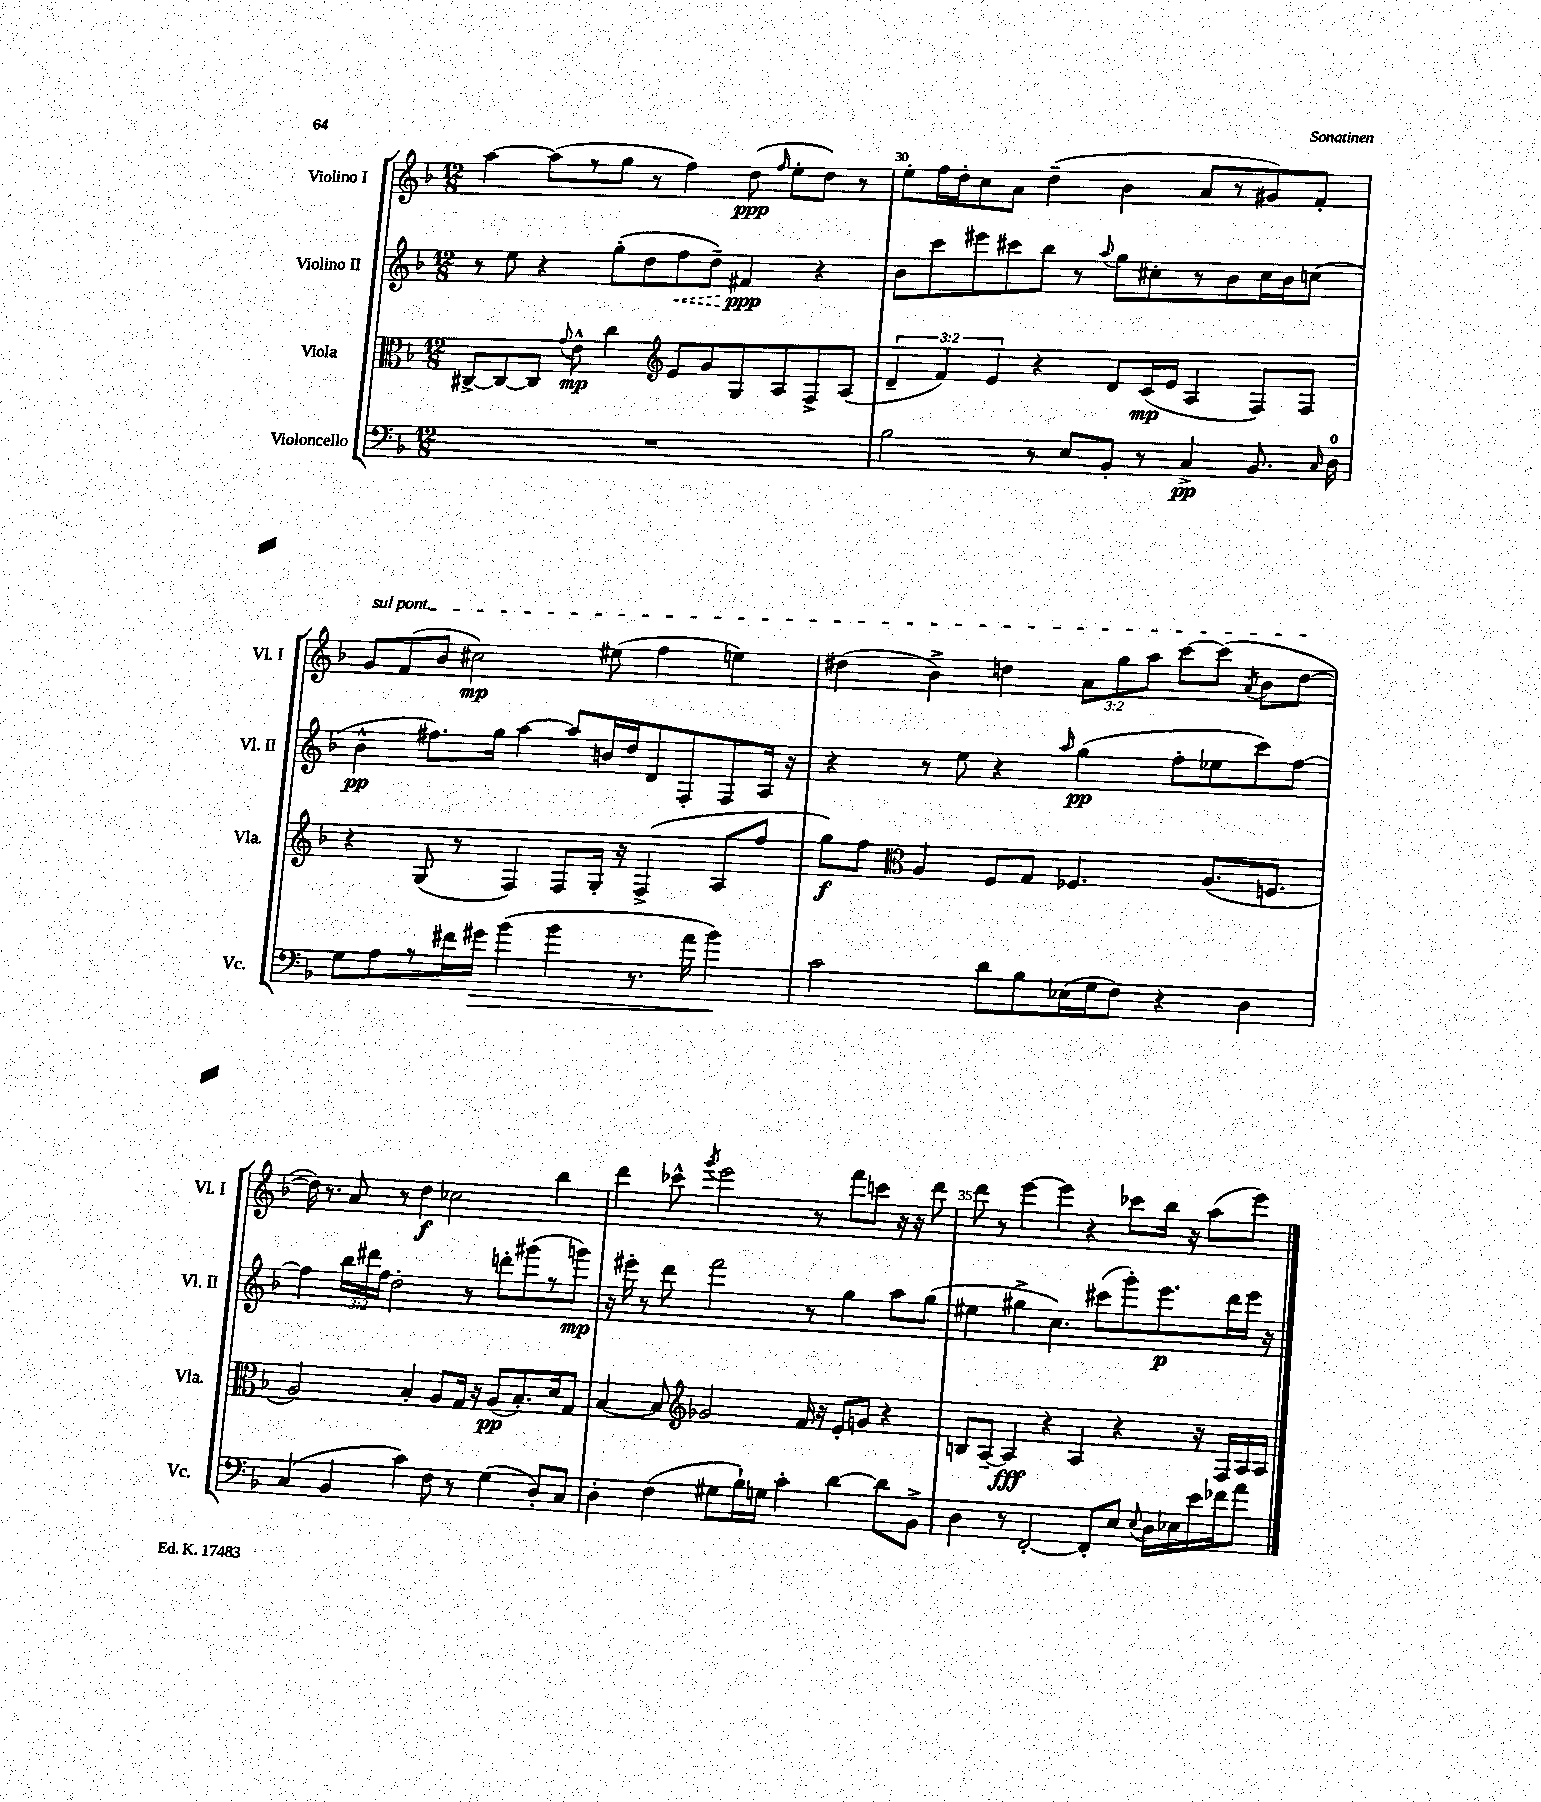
<<
\new StaffGroup <<
\new Staff = "s0" \with { instrumentName = "Violino I" shortInstrumentName = "Vl. I" } {
    \clef treble \key f \major \numericTimeSignature \time 12/8 \override Staff.TupletNumber.text = #tuplet-number::calc-fraction-text
    \autoBeamOff a''4~ a''8[( r8 g''8] r8 f''4) d''8\ppp( \grace { f''16 } e''8[-. d''8]) r8 |
    e''8[-. f''16 d''16-. c''8 a'8] d''4--( bes'4 a'8[ r8 gis'8) f'8]-. |
    \once \override TextSpanner.bound-details.left.text = \markup { \italic "sul pont." } g'8[\startTextSpan f'8( bes'8] cis''2\mp) eis''8( f''4 e''4) |
    dis''4( bes'4->) d''4 \tuplet 3/2 { a'8[ g''8 a''8] } c'''8[~ c'''8]( \acciaccatura { a'8 } bes'8[ d''8]~\stopTextSpan |
    d''16) r8. a'8 r8 d''4\f ces''2 bes''4 |
    d'''4 ces'''8-^ \acciaccatura { g'''8 } e'''2 r8 f'''8[ c'''8] r16 r16 d'''8 |
    d'''8 r8 e'''4~ e'''4 r4 ces'''8[ bes''16] r16 a''8[( e'''8]) \bar "|." |
}
\new Staff = "s1" \with { instrumentName = "Violino II" shortInstrumentName = "Vl. II" } {
    \clef treble \key f \major \numericTimeSignature \time 12/8 \override Staff.TupletNumber.text = #tuplet-number::calc-fraction-text
    \autoBeamOff r8 e''8 r4 g''8[-.( d''8 \once \override Hairpin.style = #'dashed-line f''8\< d''8]--) fis'4\ppp\! r4 |
    bes'8[ c'''8 eis'''8 cis'''8 bes''8] r8 \appoggiatura { a''8 } g''8[ cis''8-. r8 bes'8 cis''16 bes'16 c''8]( |
    bes'4-^\pp fis''8.[) g''16] a''4~ a''8[ b'16 d''16 d'8 f8-. f8 a16] r16 |
    r4 r8 e''8 r4 \grace { a''16 } g''4\pp( f''8[-. ees''8 c'''8) f''8]~ |
    f''4 \tuplet 3/2 { bes''16[ dis'''16 f''16] } d''2-. r8 d'''8[-. gis'''8( r8 g'''8]\mp) |
    r16 eis'''16-. r8 d'''8 f'''2 r8 g''4 a''8[ g''8]( |
    eis''4 gis''4-> c''4.) cis'''8[( g'''8-.) e'''8.\p d'''16 e'''16] r16 \bar "|." |
}
\new Staff = "s2" \with { instrumentName = "Viola" shortInstrumentName = "Vla." } {
    \clef alto \key f \major \numericTimeSignature \time 12/8 \override Staff.TupletNumber.text = #tuplet-number::calc-fraction-text
    \autoBeamOff cis8[~-> cis8~ cis8] \appoggiatura { g'8 } e'8-^\mp c''4 \clef treble e'8[ g'8 g8 a8 f8-> a8]( |
    \tuplet 3/2 { d'4-- f'4) e'4 } r4 d'8[ c'16\mp( e'16] a4 f8[) f8] |
    r4 g8( r8 f4) f8[ g16]-. r16 f4->( a8[ f''8] |
    g''8[\f) f''8] \clef alto a4 f8[ g8] fes4. a8.[( f8.] |
    a2) bes4-. a8[ g16] r16 a8[\pp( bes8.-.) d'16 g8] |
    bes4~ bes8 \clef treble ges'2 f'16 r16 e'8[-. g'8] r4 |
    b8[ a8]~-- a4\fff r4 a4 r4 r16 f16[ a16 a16] \bar "|." |
}
\new Staff = "s3" \with { instrumentName = "Violoncello" shortInstrumentName = "Vc." } {
    \clef bass \key f \major \numericTimeSignature \time 12/8
    \autoBeamOff R1. |
    bes2 r8 e8[ bes,8]-. r8 c4->\pp bes,8. \grace { c16 } d16-0 |
    g8[ a8 r8 fis'16 gis'16]\> bes'4( bes'4 r8. a'16 bes'4\!) |
    c'2 d'8[ bes8 ees16( g16 f8]) r4 d4 |
    c4( bes,4 c'4) f8 r8 g4( d8[-.) c8] |
    d4-. f4( gis8[ bes16-!) g16] c'4-. d'4~ d'8[ bes,8]-> |
    d4 r8 f,2~-. f,8[-. e8] \appoggiatura { e8 } d16[ ees16 e'16 fes'16 a'8] \bar "|." |
}
>>
>>
\layout { \context { \Score currentBarNumber = #29 \override BarNumber.break-visibility = ##(#f #t #t) barNumberVisibility = #(every-nth-bar-number-visible 5) } }
